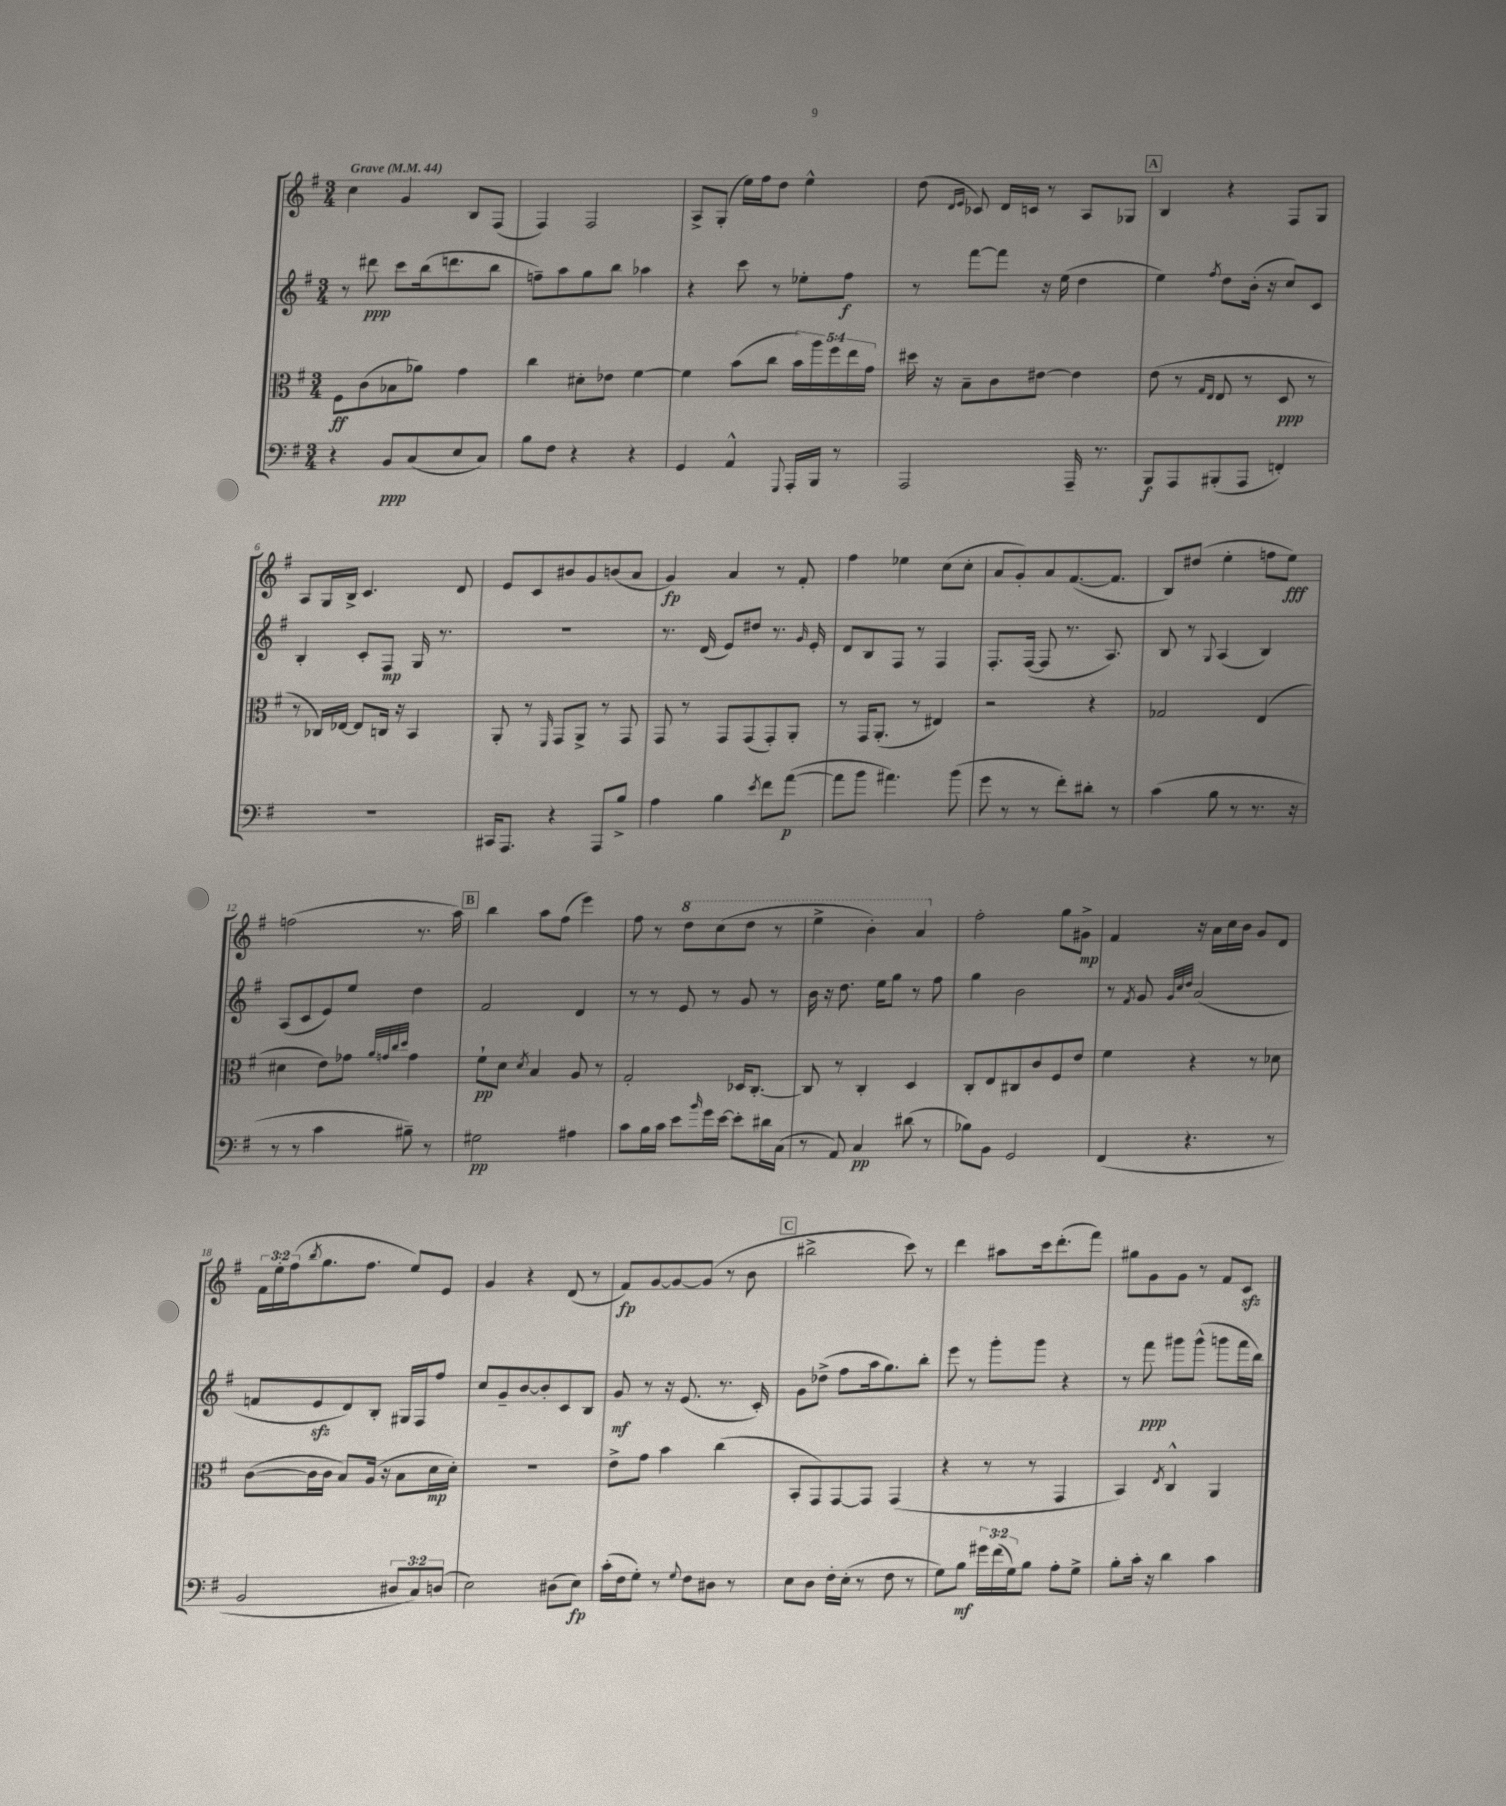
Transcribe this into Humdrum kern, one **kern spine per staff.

**kern	**kern	**kern	**kern
*staff4	*staff3	*staff2	*staff1
*clefF4	*clefC3	*clefG2	*clefG2
*k[f#]	*k[f#]	*k[f#]	*k[f#]
*M3/4	*M3/4	*M3/4	*M3/4
*MM44	*MM44	*MM44	*MM44
4r	8F#\L	8r	4cc\
.	(8c\	8ddd#\	.
8BB/L	8B-\	8ccc\L	4g/
(8C/	8a-\J)	(16bb\k	.
.	.	8.ddd\	.
8E/	4g\	.	8B/L
8C/J)	.	8bb\J	(8F#/J
=	=	=	=
8B\L	4cc\	8ff~\L)	4F#/)
8F#\J	.	8aa\	.
4r	8d#'\L	8gg\	2F#/
.	8e-\J	8bb\J	.
4r	[4f#\	4aa-\	.
=	=	=	=
4GG/	4f#\]	4r	8A^/L
.	.	.	(8G'/J
4AA^^/	(8b\L	8ccc\	16ee\LL)
.	.	.	16ff#\J
.	8cc\J	8r	8dd\J
8qqGGG/	.	.	.
16AAA'/LL	20b\LL)	8ee-'\L	4ee^^\
.	20aa\	.	.
16BBB/JJ	.	.	.
.	20ff#\	.	.
8r	.	8ff#\J	.
.	20ee\	.	.
.	20g\JJ	.	.
=	=	=	=
2AAA/	16dd#\	8r	(8dd\
.	16r	.	.
.	.	.	16qqd/LL
.	.	.	16qqe/JJ
.	8B~\L	[8fff#\L	8c-/)
.	8c\	8fff#\]J	16d/LL
.	.	.	16c/JJ
.	[8e#\J	16r	8r
.	.	(16ee\	.
16AAA~/	4e#\]	4dd\	8A/L
8.r	.	.	.
.	.	.	8G-/J
=	=	=	=
8BBB/L	(8e\	4ee\)	4B/
8AAA/	8r	.	.
.	16qqG/LL	.	.
.	16qqE/JJ	8qff#/	.
(8BBB#'/	8E/	8dd\L	4r
8AAA/J	8r	(16b'\Jk	.
.	.	16r	.
4FF'/)	8D/	8cc/L)	8F#/L
.	8r	8c/J	8G/J
=	=	=	=
2.r	8r	4B'/	8A/L
.	16C-/LL)	.	16G/L
.	[16E-/JJ	.	16B^/JJ
.	8E-/]L	8c'/L	4.c/
.	16C/Jk	8F#/J	.
.	16r	.	.
.	4BB/	16G/	.
.	.	8.r	.
.	.	.	8d/
=	=	=	=
16CC#/LK	8AA'/	2.r	8e/L
8.AAA/J	.	.	.
.	8r	.	8c/
.	16qqFF#/	.	.
4r	8GG/L	.	8b#/
.	8AA^/J	.	8g/
8AAA/L	8r	.	(8b/
8B^/J	8GG/	.	8a/J
=	=	=	=
4A\	8GG/	8.r	4g/)
.	8r	.	.
.	.	(16d/	.
4B\	8GG/L	8e/L)	4a/
.	(8GG/	8dd#/J	.
8qe/	.	.	.
8f#\L	8GG'/)	8.r	8r
([8a\J	8AA'/J	.	8f#'/
.	.	16qqg/	.
.	.	16e'/	.
=	=	=	=
8a\]L	8r	8d/L	4ff#\
8b\J	16GG/LK	8B/	.
.	(8.AA'/J	.	.
4.a#\)	.	8F#/J	4ee-\
.	8r	8r	.
.	4E#/)	4F#/	(8cc\L
(8b\	.	.	8cc'\J
=	=	=	=
8g\	2r	8.F#'/L	8a/L
8r	.	.	8g'/)
.	.	([16F#/Jk	.
8r	.	8F#/]	8a/
8f#'\L)	.	8.r	([8.f#/
8d#'\J	4r	.	.
.	.	8.A/)	8.f#/]J
8r	.	.	.
=	=	=	=
(4c\	2G-/	8B/	8B/L)
.	.	8r	(8dd#/J
.	.	8qqG/	.
8B\	.	(4A/	4ee'\
8r	.	.	.
8.r	(4E/	4B/)	8ff\L
.	.	.	8ee\J)
16r	.	.	.
=	=	=	=
8r	4d#\	(8A/L	(2ff\
8r	.	8c/	.
4c\	8e\L)	8e/)	.
.	8g-\J	8ee/J	.
.	32qqa/LLL	.	.
.	32qqg/	.	.
.	32qqcc/	.	.
.	32qqdd/JJJ	.	.
8B#~\)	4g\	4dd\	8.r
8r	.	.	.
.	.	.	16aa\)
=	=	=	=
2G#\	8f#`\L	2f#/	4bb\
.	8d\J	.	.
.	8qd/	.	.
.	4B/	.	8aa\L
.	.	.	(8ff#\J
4A#\	8A/	4d/	4eee\)
.	8r	.	.
=	=	=	=
8c\L	2G'/	8r	8ff#\
16B\L	.	8r	8r
16c\JJ	.	.	.
8e\L	.	8e/	8ddd\L
16qqb/	.	.	.
16g\L	.	8r	(8ccc\
[16e\JJ	.	.	.
8e'\]L	16D-/LK	8g/	8ddd\J
.	[8.C'/J	.	.
16d#\L	.	8r	8r
(16C\JJ	.	.	.
=	=	=	=
8r	8C/]	16b\	4eee^\
.	.	16r	.
8AA/)	8r	8.dd\	.
4C/	4C'/	.	4bb'\)
.	.	16ee\LK	.
.	.	8gg\J	.
(8d#\	4D/	8r	4aa/
8r	.	8ff#\	.
=	=	=	=
8B-\L)	8C'/L	4gg\	2ff#'\
8BB\J	8E/	.	.
2GG/	8C#/	2b\	.
.	8c/	.	.
.	8F#/	.	8gg\L
.	8e/J	.	8g#^\J
=	=	=	=
(4FF#/	4f#\	8r	4f#/
.	.	8qf#/	.
.	.	8g/	.
.	.	32qqg/LLL	.
.	.	32qqcc/	.
.	.	32qqdd/JJJ	.
4.r	4r	(2a/	16r
.	.	.	16a\LL
.	.	.	16cc\
.	.	.	16b\JJ
.	8r	.	8g/L
8r	8d-\	.	8d/J
=	=	=	=
2BB/	([8c\L	8f/L	24f#\LL
.	.	.	24ee'\
.	.	.	(24ff#\J
.	.	.	8qbb/
.	16c\]L	8e/	8.gg\
.	16c\JJ	.	.
.	8B/L)	8d/)	.
.	.	.	8.ff#\J
.	(16A/Jk	8B'/J	.
.	16r	.	.
12D#/L	8B\L	16G#/LL	8ee/L)
.	.	16F#/J	.
12C/)	.	.	.
.	16d\L	8ff#/J	8e/J
(12D/J	.	.	.
.	16d'\JJ)	.	.
=	=	=	=
2E\)	2.r	8cc/L	4g/
.	.	8g~/	.
.	.	[8b/	4r
.	.	8b'/]	.
(8D#\L	.	8c/	(8d/
8E\J)	.	8B/J	8r
=	=	=	=
(16c'\LL	8e^\L	8g/	8f#/L)
16F#\J	.	.	.
8G'\J)	8g\J	8r	[8g/
8r	4b\	16r	8g/_
.	.	(8.e/	.
8qqG/	.	.	.
8F#\L	.	.	(8g/]J
8D#\J	(4cc\	8.r	8r
8r	.	.	8b\
.	.	16c'/)	.
=	=	=	=
8E\L	8BB'/L	8g\L	2bb#^\
8D\J	8GG/)	(8dd-^\J	.
16F#'\LL	[8GG/	8ff#\L	.
(16E'\JJ	.	.	.
8r	8GG/]J	16aa\k	.
.	.	8.gg\)	.
8F#\	(4GG/	.	8ccc\)
8r	.	8bb'\J	8r
=	=	=	=
8G\L)	4r	8eee\	4ddd\
8B\J	.	8r	.
24g#\LL	8r	8ggg'\L	8aa#\L
(24f#\	.	.	.
24G\J)	.	.	.
8B\J	8r	8ggg\J	16ccc\k
.	.	.	(8.ddd'\
8A'\L	4GG/	4r	.
8G^\J	.	.	8fff#\J)
=	=	=	=
8B'\L	4BB/)	8r	8gg#\L
16c'\Jk	.	8fff#\	8g\
16r	.	.	.
.	8qE/	.	.
4d\	4C^^/	8ggg#\L	8g\J
.	.	(8ggg#^^\J	8r
4c\	4AA/	8ggg\L	8f#/L
.	.	16fff#\L	8c/J
.	.	16bb\JJ)	.
==	==	==	==
*-	*-	*-	*-
